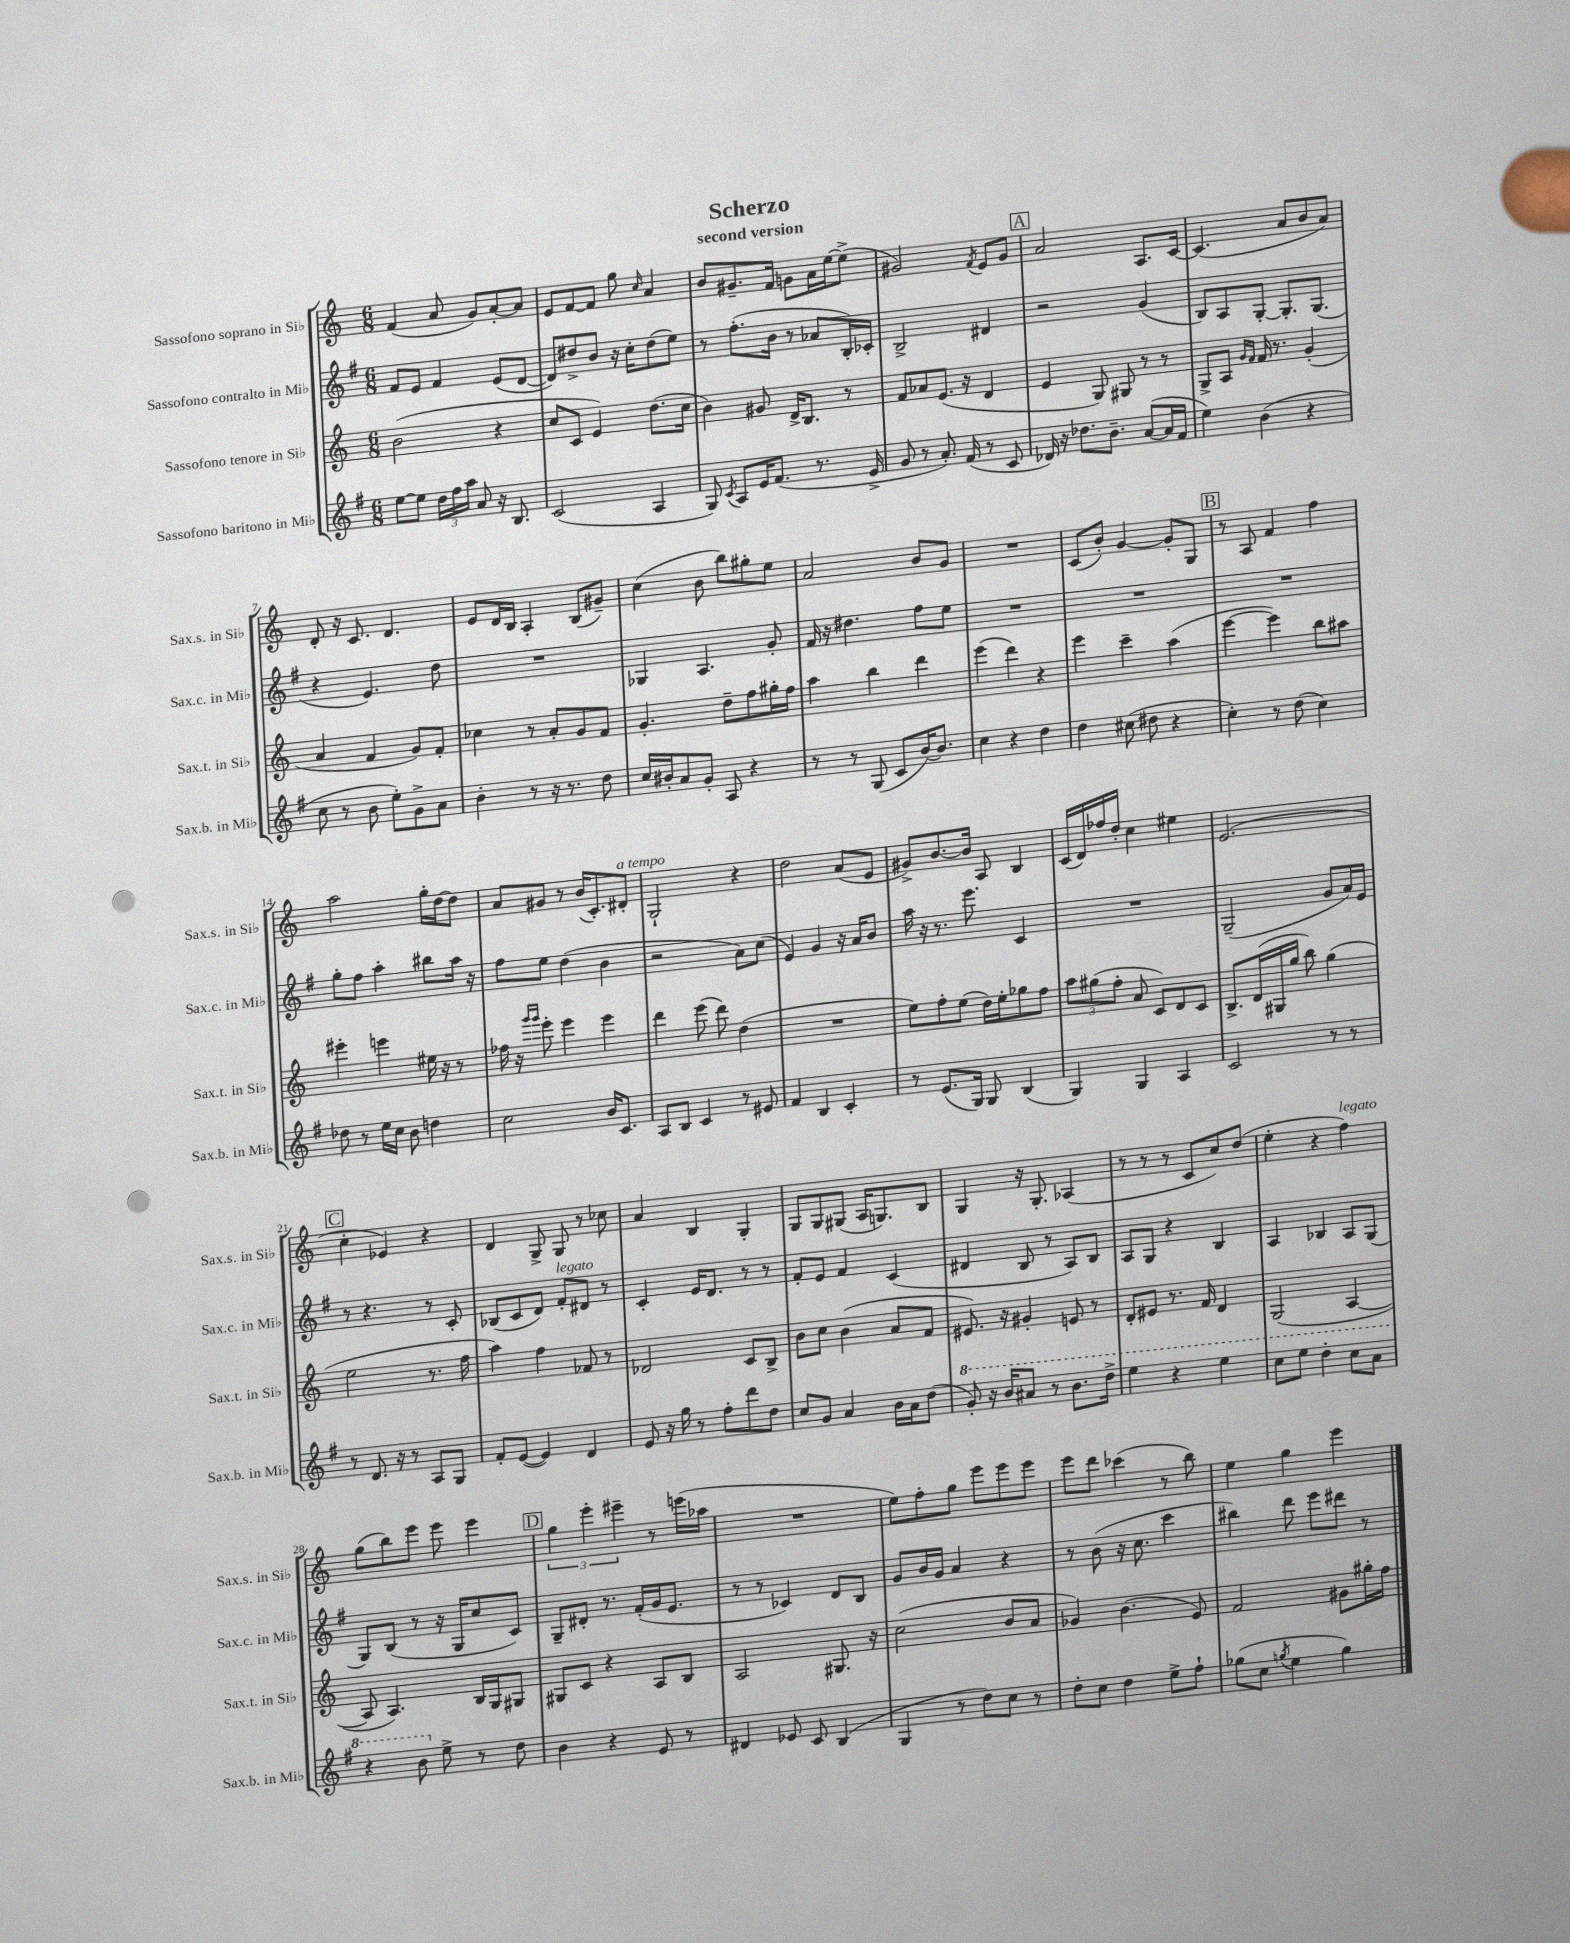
\header { title = "Scherzo" subtitle = "second version" }
<<
\new StaffGroup <<
\new Staff = "s0" \with { instrumentName = "Sassofono soprano in Sib" shortInstrumentName = "Sax.s. in Sib" } {
    \clef treble \key c \major \numericTimeSignature \time 6/8
    \autoBeamOff f'4( a'8 g'8[) a'8~-. a'8] |
    e'8[ f'8~ f'8] g''8 \grace { c''16 } a'4 |
    b'8[ gis'8.-- f'16] g'8[ a'16 e''16~ e''8]->( |
    gis'2) \acciaccatura { f'8 } e'8[ gis'8] |
    \mark \markup { \box "A" } a'2 a8.[ c'16]~ |
    c'4.( a'8[ b'8 a'8]) |
    d'8-. r16 c'8. d'4. |
    e'8[ d'16 b16] a4-. b8[( gis'8]--) |
    c''4( b'8 b''8[) gis''8-. e''8] |
    a'2 b'8[ g'8] |
    R2. |
    c'8[( b'8]-.) g'4~ g'8[-. g8] |
    \mark \markup { \box "B" } r8 a8 f'4 f''4 |
    a''2 g''16[-. d''16~ d''8] |
    a'8[ gis'8] r8 b'16[( c'8.-.) dis'8]-.^\markup { \italic "a tempo" } |
    g2-! r4 |
    d''2 a'8[( e'8] |
    gis'8[->) b'8.~ b'16] a8 b4 |
    c'16[( d'16) fes''16 d''16]-. c''4 eis''4 |
    e'2.( |
    \mark \markup { \box "C" } c''4-. ees'4) r4 |
    d'4 g8-> g8 r8 ces''8 |
    a'4 b4 g4-. |
    g8[ g8 gis8]( a16[ g8.) b8] |
    g4 r16 g8.-. aes4( |
    r8 r8 r8 c'8[ c''8) d''8]( |
    e''4-. r4 f''4^\markup { \italic "legato" }) |
    g''8[( b''8) e'''8] e'''8 e'''4 |
    \mark \markup { \box "D" } \tuplet 3/2 { g''4 e'''4-. eis'''4-- } r8 e'''16[( aes''16] |
    R2. |
    e''8[) f''8-. g''8] e'''8[ e'''8 e'''8] |
    e'''8[ d'''8] ces'''4( r8 b''8) |
    e''4 g''4 e'''4 \bar "|." |
}
\new Staff = "s1" \with { instrumentName = "Sassofono contralto in Mib" shortInstrumentName = "Sax.c. in Mib" } {
    \clef treble \key g \major \numericTimeSignature \time 6/8
    \autoBeamOff fis'8[ e'8] fis'4 e'8[( d'8]~ |
    d'8[) dis''8-> b'8] r16 c''16[-. dis''8( e''8]) |
    r8 fis''8.[-.( b'16] r8 aes'8[ b16-.) ces'16]-. |
    b2-> dis'4 |
    \mark \markup { \box "A" } r2 g'4( |
    b8[) a8 g8]~-. g8.[-. g8.]( |
    r4 e'4.) d''8 |
    R2. |
    ges4 a4. g'8-. |
    fis'16 r16 dis''4. fis''8[ e''8] |
    R2. |
    R2. |
    \mark \markup { \box "B" } R2. |
    g''8[-. fis''8] a''4-. bis''8[ a''16] r16 |
    fis''8[ e''8] d''4( b'4 |
    r2 a'8[) c''8]( |
    e'4) g'4 r16 a'16[ b'8] |
    a''16 r16 r8. e'''8. c'4 |
    R2. |
    g2--( g'8[ a'16) e'16] |
    \mark \markup { \box "C" } r8 r4. r8 c'8-. |
    bes8[( c'8 d'8]) fis'8[-.^\markup { \italic "legato" } dis'8] r8 |
    c'4-. e'16[ d'8.] r8 r8 |
    fis'8[-. e'8] fis'4 c'4( |
    dis'4 b8 r8 a8[) b8] |
    a8[ g8] r4 b4 |
    a4 bes4 a8[ g8]( |
    g8[) b8]( r8 r16 g16[ c''8 c'8]) |
    \mark \markup { \box "D" } g8[-- dis'8]-. r8. fis'16[-.( g'16 e'8.] |
    r8 r8 ces'4) d'8[ b8] |
    g'8[ b'16 g'16] a'4 r4 |
    r8 b'8( r16 c''8. c'''4 |
    bis''4) d'''8 e'''8[ dis'''8] r8 \bar "|." |
}
\new Staff = "s2" \with { instrumentName = "Sassofono tenore in Sib" shortInstrumentName = "Sax.t. in Sib" } {
    \clef treble \key c \major \numericTimeSignature \time 6/8
    \autoBeamOff b'2( r4 |
    c''8[ c'8] e'4) d''8.[( c''16] |
    b'4) gis'8 d'16[-> b8.] r8 |
    f'8[ aes'8 e'8.]( r16 d'4 |
    \mark \markup { \box "A" } e'4 g8) gis8 r8 r8 |
    g8[-> a8] \grace { g'16[ f'16] } f'16 r8. g'4-.( |
    a'4 f'4 g'8[) f'8]-. |
    ces''4 r8 a'8[-. g'8 f'8] |
    g'4.-. d''8[-- f''8 gis''16-. f''16] |
    a''4 b''4 d'''4 |
    e'''4( d'''4) r4 |
    e'''4 c'''4-- a''4( |
    \mark \markup { \box "B" } e'''4~ e'''4) b''8[ ais''8] |
    eis'''4-. e'''4 eis''16 r16 r8 |
    fes''16 r16 \grace { g'''16[ g'''16] } e'''8-. e'''4 e'''4 |
    d'''4 e'''8( d'''8) d''4( |
    R2. |
    e''8[) f''8-. e''8]( d''16[) e''16-. ges''8 f''8] |
    \tuplet 3/2 { a''8[ gis''8( f''8]-. } a'8 c'8[) d'8 c'8] |
    b8.[-> d'16( gis16 g''16] b''8) g''4( |
    \mark \markup { \box "C" } e''2 r8. f''16 |
    a''4) f''4 fes'8 r8 |
    des'2 c'8[ b8]-> |
    b'8[ c''8] b'4( a'8[ f'8] |
    eis'8.) r16 gis'4-. e'8 r8 |
    d'8[-. eis'8] r8. f'16 d'4 |
    g2( a4~ |
    a8 a4.) b16[ g16 gis8] |
    \mark \markup { \box "D" } gis8[ c'8] r4 a8[ b8] |
    a2 gis8. r16 |
    c''2( b'8[ a'8] |
    ges'4) b'4.( e'8) |
    f'2 gis'8[ gis''16-. f''16] \bar "|." |
}
\new Staff = "s3" \with { instrumentName = "Sassofono baritono in Mib" shortInstrumentName = "Sax.b. in Mib" } {
    \clef treble \key g \major \numericTimeSignature \time 6/8
    \autoBeamOff e''8[~ e''8] \tuplet 3/2 { d''16[ fis''16 a''16] } a'8 r16 b8. |
    c'2( a4 |
    g8) \acciaccatura { c'8 } a8[ e'16 fis'8.]( r8. e'16-> |
    g'8 r8 a'8.-.) fis'16( r8 c'8 |
    \mark \markup { \box "A" } des'16) r16 des''8.[ b'8.]-- a'8[~( a'16 fis'16] |
    e''4) b'4( r4 |
    c''8 r8 b'8 e''8[-.) g'8-> a'8] |
    b'4-. r8 r16 r8. d''8 |
    c''16[ bis'16-. a'8 g'8]-. a8 r4 |
    r8 r8 g8( c'8[ b'16~) b'8.] |
    c''4 r4 d''4 |
    d''4 cis''8( dis''8 r4 |
    \mark \markup { \box "B" } c''4-.) r8 d''8( c''4) |
    des''8 r8 e''16[ c''16] b'8 d''4 |
    c''2 b'16[ c'8.] |
    a8[ b8] c'4 r8 eis'8 |
    fis'4 b4 c'4-. |
    r8 e'8.[( g16]) g8 b4( |
    g4) g4 a4 |
    c'2 r8 r8 |
    \mark \markup { \box "C" } r8 d'8. r16 r8 a8[ g8] |
    fis'8[-. e'8]~( e'4) d'4 |
    e'8 r16 g''16 r8 fis''8[-. d'''8 d''8] |
    c''8[ g'8] a'4 b'16[ a'16 d''8]( |
    \ottava #1 g''8-.) r16 b''16[ ais''8] r8 b''8.[ d'''16]-> |
    e'''4 r4 e'''4 |
    c'''8[ e'''8] d'''4-. c'''8[ a''8] |
    r4 b''8 \ottava #0 e''8-> r8 d''8 |
    \mark \markup { \box "D" } b'4 r4 e'8 r8 |
    dis'4 ees'8 c'8 b4( |
    g4 r8 d''8[) c''8] r8 |
    d''8[-. c''8] d''4 e''8[-> fis''8]-! |
    ges''8[( c''8] \acciaccatura { g''8 } e''4 g''4) \bar "|." |
}
>>
>>
